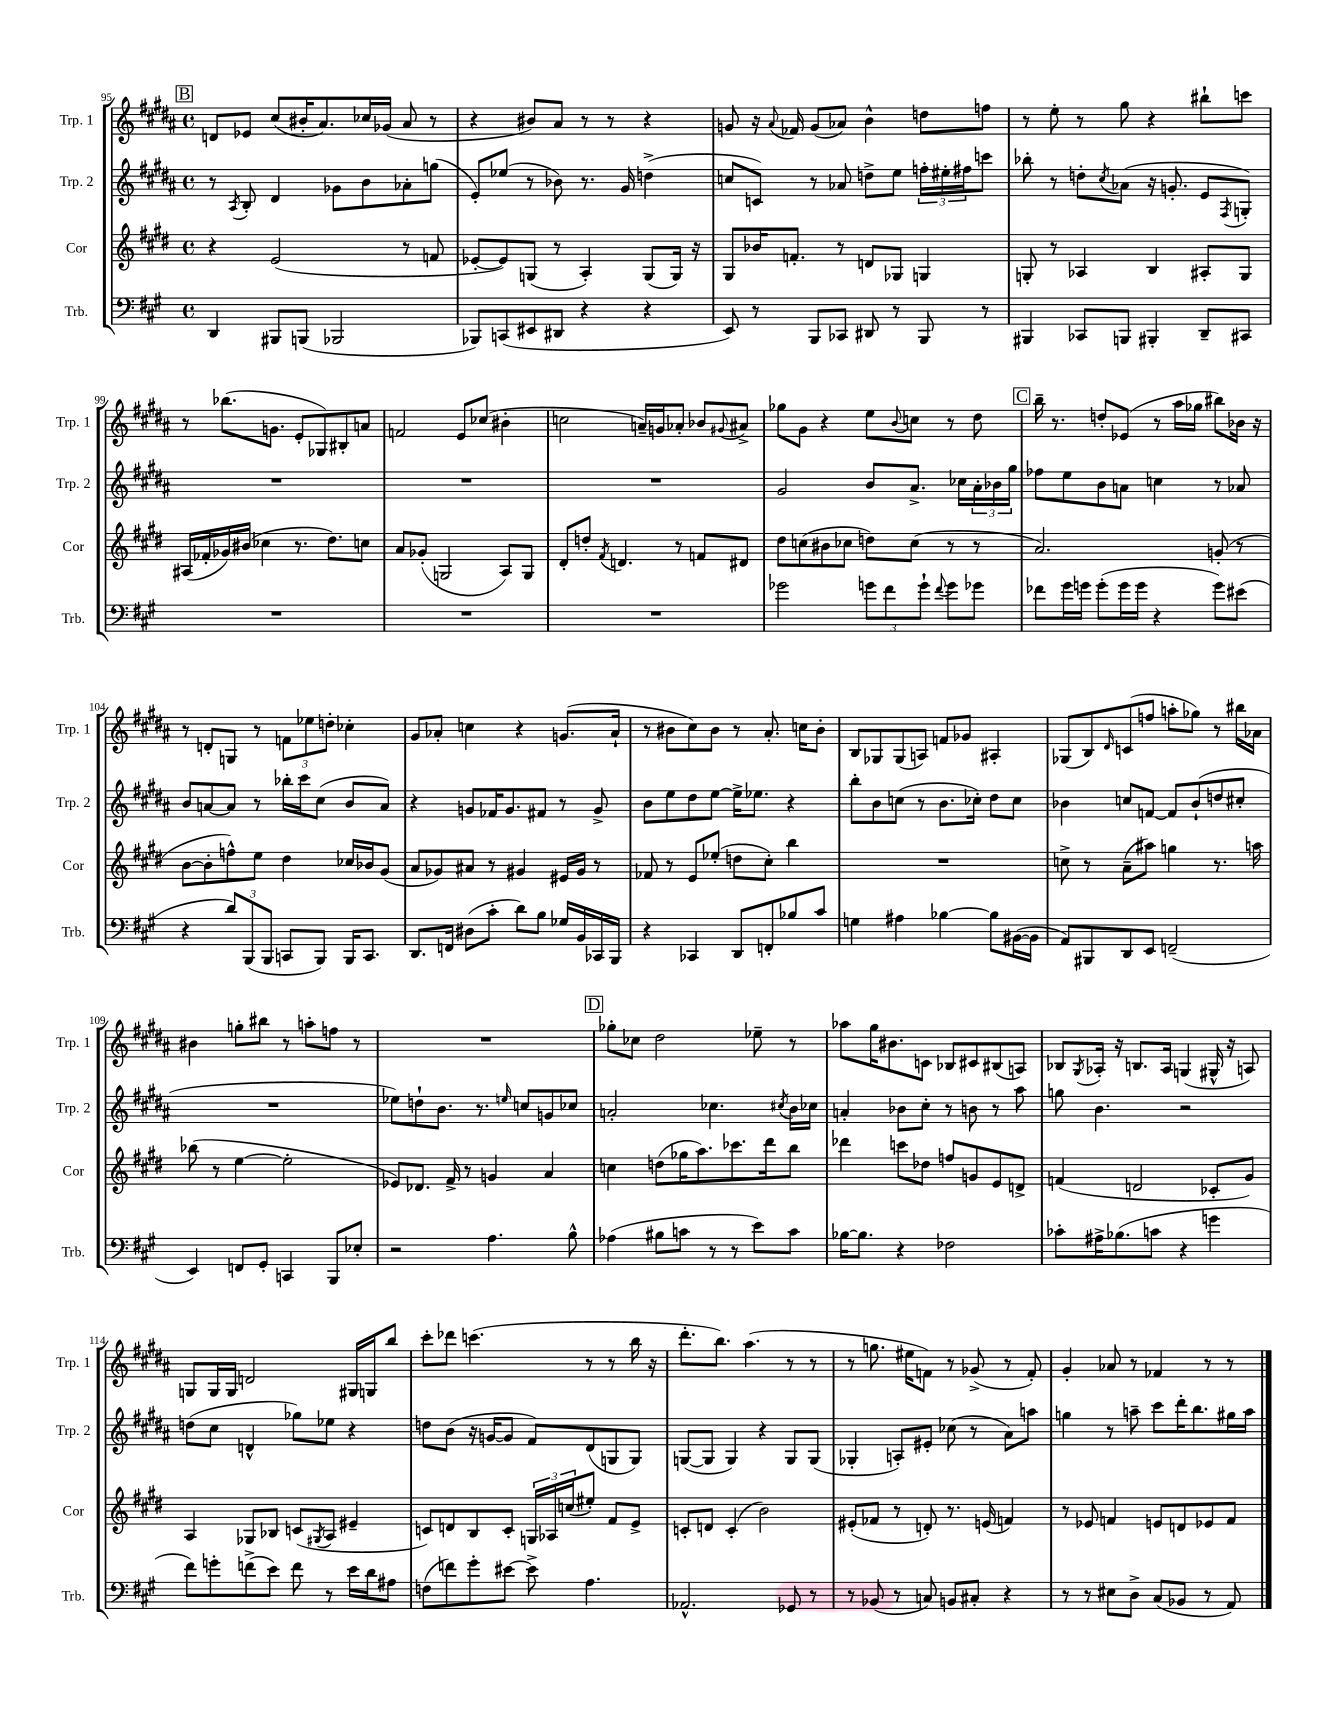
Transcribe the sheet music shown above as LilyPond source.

<<
\new StaffGroup <<
\new Staff = "s0" \with { instrumentName = "Trp. 1" shortInstrumentName = "Trp. 1" } {
    \clef treble \key b \major \defaultTimeSignature \time 4/4
    \mark \markup { \box "B" } d'8 ees'8 cis''8( bis'16-. ais'8.) ces''16 ges'16( ais'8 r8 |
    r4 bis'8) ais'8 r8 r8 r4 |
    g'8 r16 \appoggiatura { ais'8 } fes'16 g'8( aes'8) b'4-^ d''8 f''8 |
    r8 e''8-. r8 gis''8 r4 bis''8-! c'''8 |
    r8 bes''8.( g'8. e'8-. ges8) bis8-. a'8 |
    f'2 e'8 ces''8( bis'4-. |
    c''2 a'16--) g'16 aes'8-. bes'8 \appoggiatura { gis'8 } ais'8-> |
    ges''8 gis'8 r4 e''8 \appoggiatura { b'8 } c''8 r8 dis''8 |
    \mark \markup { \box "C" } b''16-- r8. d''8-. ees'8( r8 ais''16 ges''16 bis''8) bes'16 r16 |
    r8 d'8-. g8 r8 \tuplet 3/2 { f'8 ees''8 d''8-. } ces''4-. |
    gis'8 aes'8-. c''4 r4 g'8.( aes'16-! |
    r8 bis'8 cis''8) bis'8 r8 ais'8.-. c''16 bis'8-. |
    b8 ges8 ges8( a8) f'8 ges'8 ais4-. |
    ges8( b8) \grace { dis'16 } c'8( f''8 a''8-. ges''8) r8 bis''16 aes'16 |
    bis'4 g''8-. bis''8 r8 a''8-. f''8 r8 |
    R1 |
    \mark \markup { \box "D" } ges''8-. ces''8 dis''2 ees''8-- r8 |
    aes''8 gis''16 bis'8. c'8 bes8 cis'8 bis8( a8) |
    bes8 \acciaccatura { gis8 } aes16-. r16 b8. aes16 g4( gis16-^ r16 a8) |
    g8 g16 g16 d'2 gis16 g16 b''8 |
    cis'''8-. des'''8 c'''4.( r8 r8 b''16 r16 |
    dis'''8.-. b''8.) ais''4.( r8 r8 |
    r8 g''8. eis''16 f'8) r8 ges'8->( r8 f'8-.) |
    gis'4-. aes'8 r8 fes'4 r8 r8 \bar "|." |
}
\new Staff = "s1" \with { instrumentName = "Trp. 2" shortInstrumentName = "Trp. 2" } {
    \clef treble \key b \major \defaultTimeSignature \time 4/4
    \mark \markup { \box "B" } r8 \acciaccatura { ais8 } b8-. dis'4 ges'8 b'8 aes'8-. g''8( |
    e'8-.) ees''8( r8 bes'8) r8. gis'16 d''4->( |
    c''8 c'8) r8 aes'8 d''8-> e''8 \tuplet 3/2 { f''16-. eis''16-. fis''16 } c'''8 |
    bes''8-. r8 d''8-. \acciaccatura { cis''8 } aes'8( r16 g'8.-. e'8 \acciaccatura { fis8 } g8-.) |
    R1 |
    R1 |
    R1 |
    gis'2 b'8 ais'8.-> ces''16 \tuplet 3/2 { ais'16-. bes'16 gis''16 } |
    \mark \markup { \box "C" } fes''8 e''8 b'8 a'8 c''4 r8 aes'8 |
    b'8 a'8~ a'8 r8 bes''16-. cis'''16 cis''8( b'8 a'8) |
    r4 g'8 fes'16 g'8. fis'8 r8 g'8-> |
    b'8 e''8 dis''8 e''8~ e''16-> ees''8. r4 |
    b''8-. b'8 c''8( r8 b'8. ces''16-.) dis''8 ces''8 |
    bes'4 c''8 f'8~ f'8 bes'8-!( d''8 cis''8-. |
    R1 |
    ees''8) d''8-! b'8. r8. \grace { e''16 } c''8 g'8 ces''8 |
    \mark \markup { \box "D" } a'2-. ces''4. \acciaccatura { cis''8 } b'16 ces''16 |
    a'4-. bes'8 cis''8-. r8 b'8 r8 ais''8 |
    g''8 b'4. r2 |
    d''8( cis''8 d'4-^ ges''8) ees''8 r4 |
    d''8 b'8( r16 g'16~ g'8 fis'8) dis'8( g8 g8) |
    g8~( g8 g4) r4 g8 g8( |
    ges4-. a8-.) eis'8-. ces''8( r8 ais'8) a''8 |
    g''4 r8 a''8-- cis'''8 dis'''16-. b''8. gis''16 a''16 \bar "|." |
}
\new Staff = "s2" \with { instrumentName = "Cor" shortInstrumentName = "Cor" } {
    \clef treble \key e \major \defaultTimeSignature \time 4/4
    \mark \markup { \box "B" } r4 e'2( r8 f'8 |
    ees'8~-. ees'8) g8( r8 a4-.) g8( g16) r16 |
    gis8 bes'16 f'8.-. r8 d'8 ges8 g4 |
    g8-. r8 aes4 b4 ais8-. g8 |
    ais16( fes'16-. ges'16) bis'16( ces''4 r8. dis''8.) c''8 |
    a'8 ges'8-.( g2 a8) g8 |
    dis'8-. d''8-. \acciaccatura { fis'8 } d'4. r8 f'8 dis'8 |
    dis''8 c''8( bis'8 ces''8 d''8) ces''8( r8 r8 |
    \mark \markup { \box "C" } a'2.) g'8-.( r8 |
    b'8~ b'8-. f''8-^) e''8 dis''4 ces''16 bes'16 gis'8( |
    a'8 ges'8) ais'8 r8 gis'4 eis'16 gis'16 r8 |
    fes'8 r8 e'8 ees''8-.( d''8 cis''8-.) b''4 |
    R1 |
    c''8-> r8 a'8--( ais''8) g''4 r8. a''16 |
    bes''8( r8 e''4~ e''2-. |
    ees'8) des'8. fis'16-> r8 g'4 a'4 |
    \mark \markup { \box "D" } c''4 d''8( ges''16 a''8.) ces'''8. dis'''16 b''8 |
    des'''4 c'''8 des''8 f''8 g'8 e'8 d'8-> |
    f'4( d'2 ces'8-. gis'8) |
    a4 ges8 bes8 c'8( \acciaccatura { gis8 } a8 eis'4-- |
    c'8) d'8 b8 c'8-. \tuplet 3/2 { g16 aes16 c''16( } eis''8-.) fis'8 e'8-> |
    c'8-. d'8 c'4-.( b'2) |
    eis'8-.( fes'8 r8 d'8-.) r8. e'16( f'4) |
    r8 ees'8 f'4 e'8 d'8 ees'8 f'8 \bar "|." |
}
\new Staff = "s3" \with { instrumentName = "Trb." shortInstrumentName = "Trb." } {
    \clef bass \key a \major \defaultTimeSignature \time 4/4
    \mark \markup { \box "B" } d,4 bis,,8 b,,8( bes,,2 |
    bes,,8) c,8( eis,8 dis,8 r4 r4 |
    e,8) r8 b,,8 ces,8 dis,8 r8 b,,8 r8 |
    bis,,4 ces,8 b,,8 bis,,4-. d,8-- cis,8 |
    R1 |
    R1 |
    R1 |
    ges'2 \tuplet 3/2 { g'8 fis'8 g'8-! } \appoggiatura { fis'8 } g'8 ges'8 |
    \mark \markup { \box "C" } fes'8 gis'16 g'16 g'8-.( g'16 g'16 r4 g'8) eis'8( |
    r4 \tuplet 3/2 { d'8) b,,8( b,,8 } c,8 b,,8) b,,16 c,8. |
    d,8. f,16 dis8( cis'8-. d'8) b8 ges16 b,16 ces,16 b,,16 |
    r4 ces,4 d,8 f,8-. bes8 cis'8 |
    g4 ais4 bes4~ bes8 bis,16~( bis,16 |
    a,8) bis,,8 d,8 e,8 f,2--( |
    e,4) f,8 gis,8-. c,4 b,,8 ees8-. |
    r2 a4. b8-^ |
    \mark \markup { \box "D" } aes4( bis8 c'8 r8 r8 e'8) c'8 |
    bes16~ bes8. r4 fes2 |
    ces'8-. ais16-> bes8.( c'8 r4 g'4 |
    fis'8) g'8-. f'8->( e'8) f'8 r8 e'16 d'16 ais8 |
    f8( f'8) gis'8-. eis'8~ eis'8-> a4. |
    aes,2.-^ ges,8 r8 |
    r8 bes,8( r8 c8) b,8 cis8-. r4 |
    r8 r8 eis8 d8-> cis8( bes,8 r8 a,8) \bar "|." |
}
>>
>>
\layout { \context { \Score currentBarNumber = #95 } }
